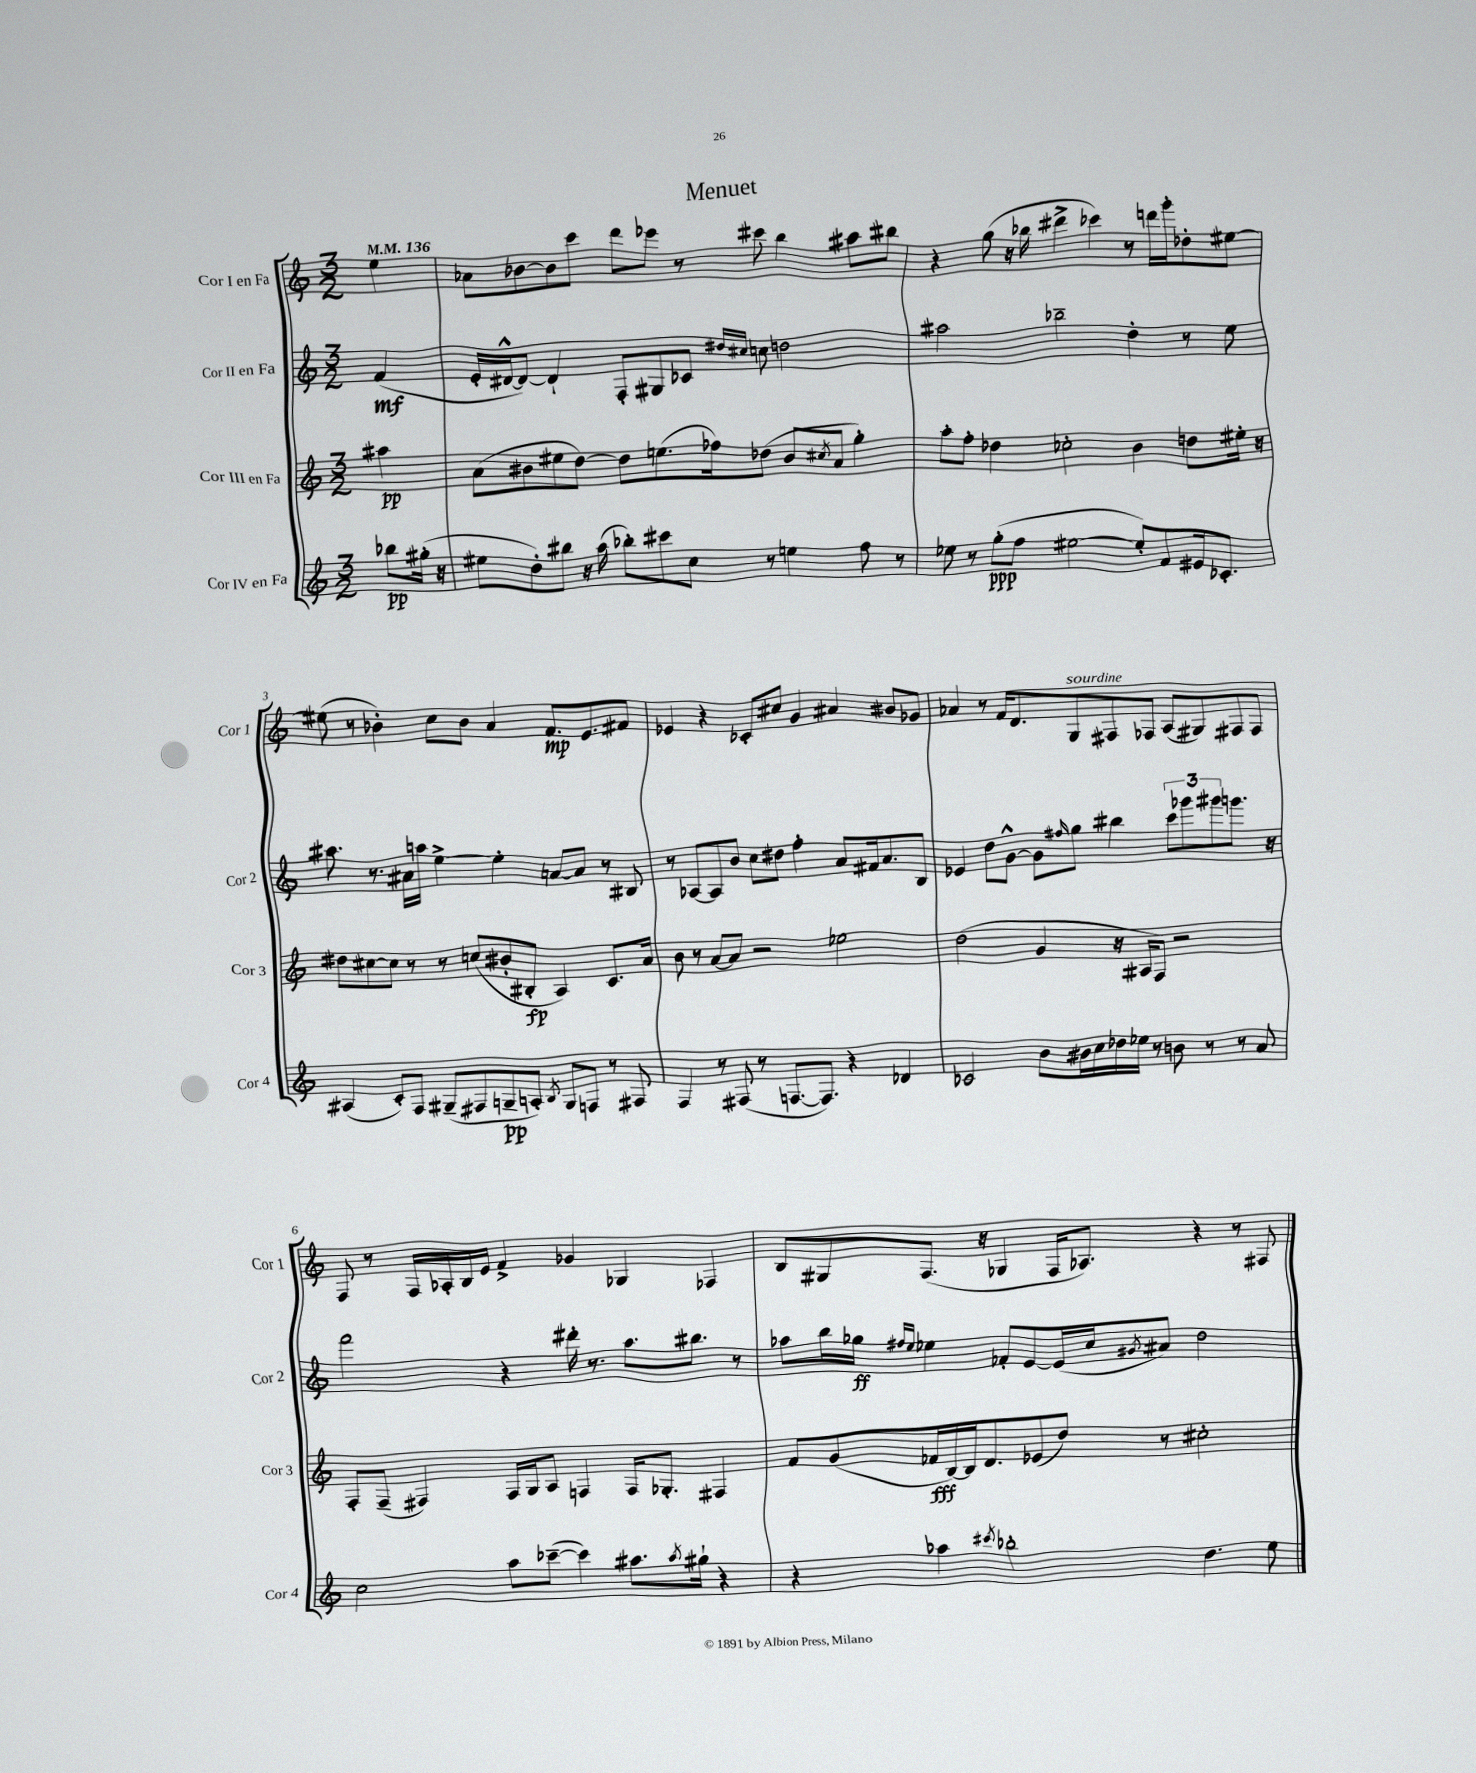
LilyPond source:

\header { title = "Menuet" }
<<
\new StaffGroup <<
\new Staff = "s0" \with { instrumentName = "Cor I en Fa" shortInstrumentName = "Cor 1" } {
    \clef treble \key c \major \numericTimeSignature \time 3/2 \partial 4 \tempo 4 = 136
    e''4 |
    aes'8 bes'8~ bes'8 c'''8 d'''8 ees'''8 r8 cis'''8 b''4 ais''8 bis''8 |
    r4 g''8( r16 bes''16 dis'''4-> ces'''4) r8 d'''16 g'''16-. des''8-. eis''8~ |
    eis''8( r8 bes'4-.) c''8 bes'8 a'4 f'8.\mp e'8. fis'8 |
    ees'4 r4 ces'8-. cis''8 g'4 ais'4 bis'8 ges'8 |
    aes'4 r8 f'16 d'8. g8^\markup { \italic "sourdine" } fis8 fes8 a8( gis8) fis8 fis8 |
    f8 r8 f16 aes16-. b16 e'16 f'4-> ges'4 ges4 fes4 |
    b8 gis8 f8.( r16 ges4 f16 aes8.) r4 r8 fis8 \bar "|." |
}
\new Staff = "s1" \with { instrumentName = "Cor II en Fa" shortInstrumentName = "Cor 2" } {
    \clef treble \key c \major \numericTimeSignature \time 3/2 \partial 4
    f'4\mf( |
    e'16-. dis'16~-^ dis'8~) dis'4-! f8-. gis8 ces'8 \grace { dis''16 cis''16 } c''8 d''2 |
    ais''2 bes''2-- d''4-. r8 e''8 |
    ais''8. r8. ais'16 a''16 e''4~-> e''4-. a'8~ a'8 r8 bis8 |
    r8 aes8~ aes8 b'8 c''8 dis''8 f''4-. a'8 fis'16 a'8. b8 |
    ees'4 d''8 g'8~-^ g'8 \grace { fis''16 } g''8 bis''4 \tuplet 3/2 { c'''8 ges'''8 gis'''8 } g'''8. r16 |
    f'''2 r4 dis'''16-. r8. a''8. bis''8. r8 |
    aes''8 b''16 ges''16\ff \grace { fis''16 e''16 } ees''4 fes'8-. e'8~ e'16( c''16 \acciaccatura { gis'8 } ais'8) d''2 \bar "|." |
}
\new Staff = "s2" \with { instrumentName = "Cor III en Fa" shortInstrumentName = "Cor 3" } {
    \clef treble \key c \major \numericTimeSignature \time 3/2 \partial 4
    ais''4\pp |
    a'8( bis'8 eis''8 d''8~) d''8 e''8.( fes''16) des''8( bis'8 \acciaccatura { cis''8 } a'8 g''4-.) |
    a''8-. f''8-. des''4 ces''2-. b'4 d''8 eis''16-. r16 |
    dis''8 cis''8~ cis''8 r8 r8 c''8( bis'8-. bis8-.\fp a4) c'8. a'16 |
    b'8 r8 a'8~ a'8 r2 ees''2 |
    d''2( g'4 r16 ais16 f8) r2 |
    f8-. f8--( fis4) fis16 g16 a8 f4 f16 ges8.-. fis4 |
    f'8 g'8( fes'16\fff b16~) b16 d'8. ees'8( d''8) r8 cis''2-. \bar "|." |
}
\new Staff = "s3" \with { instrumentName = "Cor IV en Fa" shortInstrumentName = "Cor 4" } {
    \clef treble \key c \major \numericTimeSignature \time 3/2 \partial 4
    bes''8\pp gis''16-.( r16 |
    eis''8 d''8-.) bis''8 r16 a''16( bes''8-.) cis'''8 c''8 r8 e''4 f''8 r8 |
    ees''8 r8 g''8-.\ppp( f''8 eis''2~ eis''8-.) f'8 eis'16 ces'8.-. |
    ais4( c'8-.) f8 gis8--( fis8 g8--\pp a8-.) \acciaccatura { b8 } g8 f8 r8 fis8 |
    f4 r8 fis8( r8 f8.~ f8.) r4 des'4 |
    ces'2 b'8 bis'16 c''16 des''16 ees''16 r8 b'8 r8 r8 a'8 |
    c''2 a''8 ces'''8~--( ces'''4) ais''8. \acciaccatura { ais''8 } gis''16-! r4 |
    r4 aes''4 \acciaccatura { cis'''8 } bes''2-. d''4. e''8 \bar "|." |
}
>>
>>
